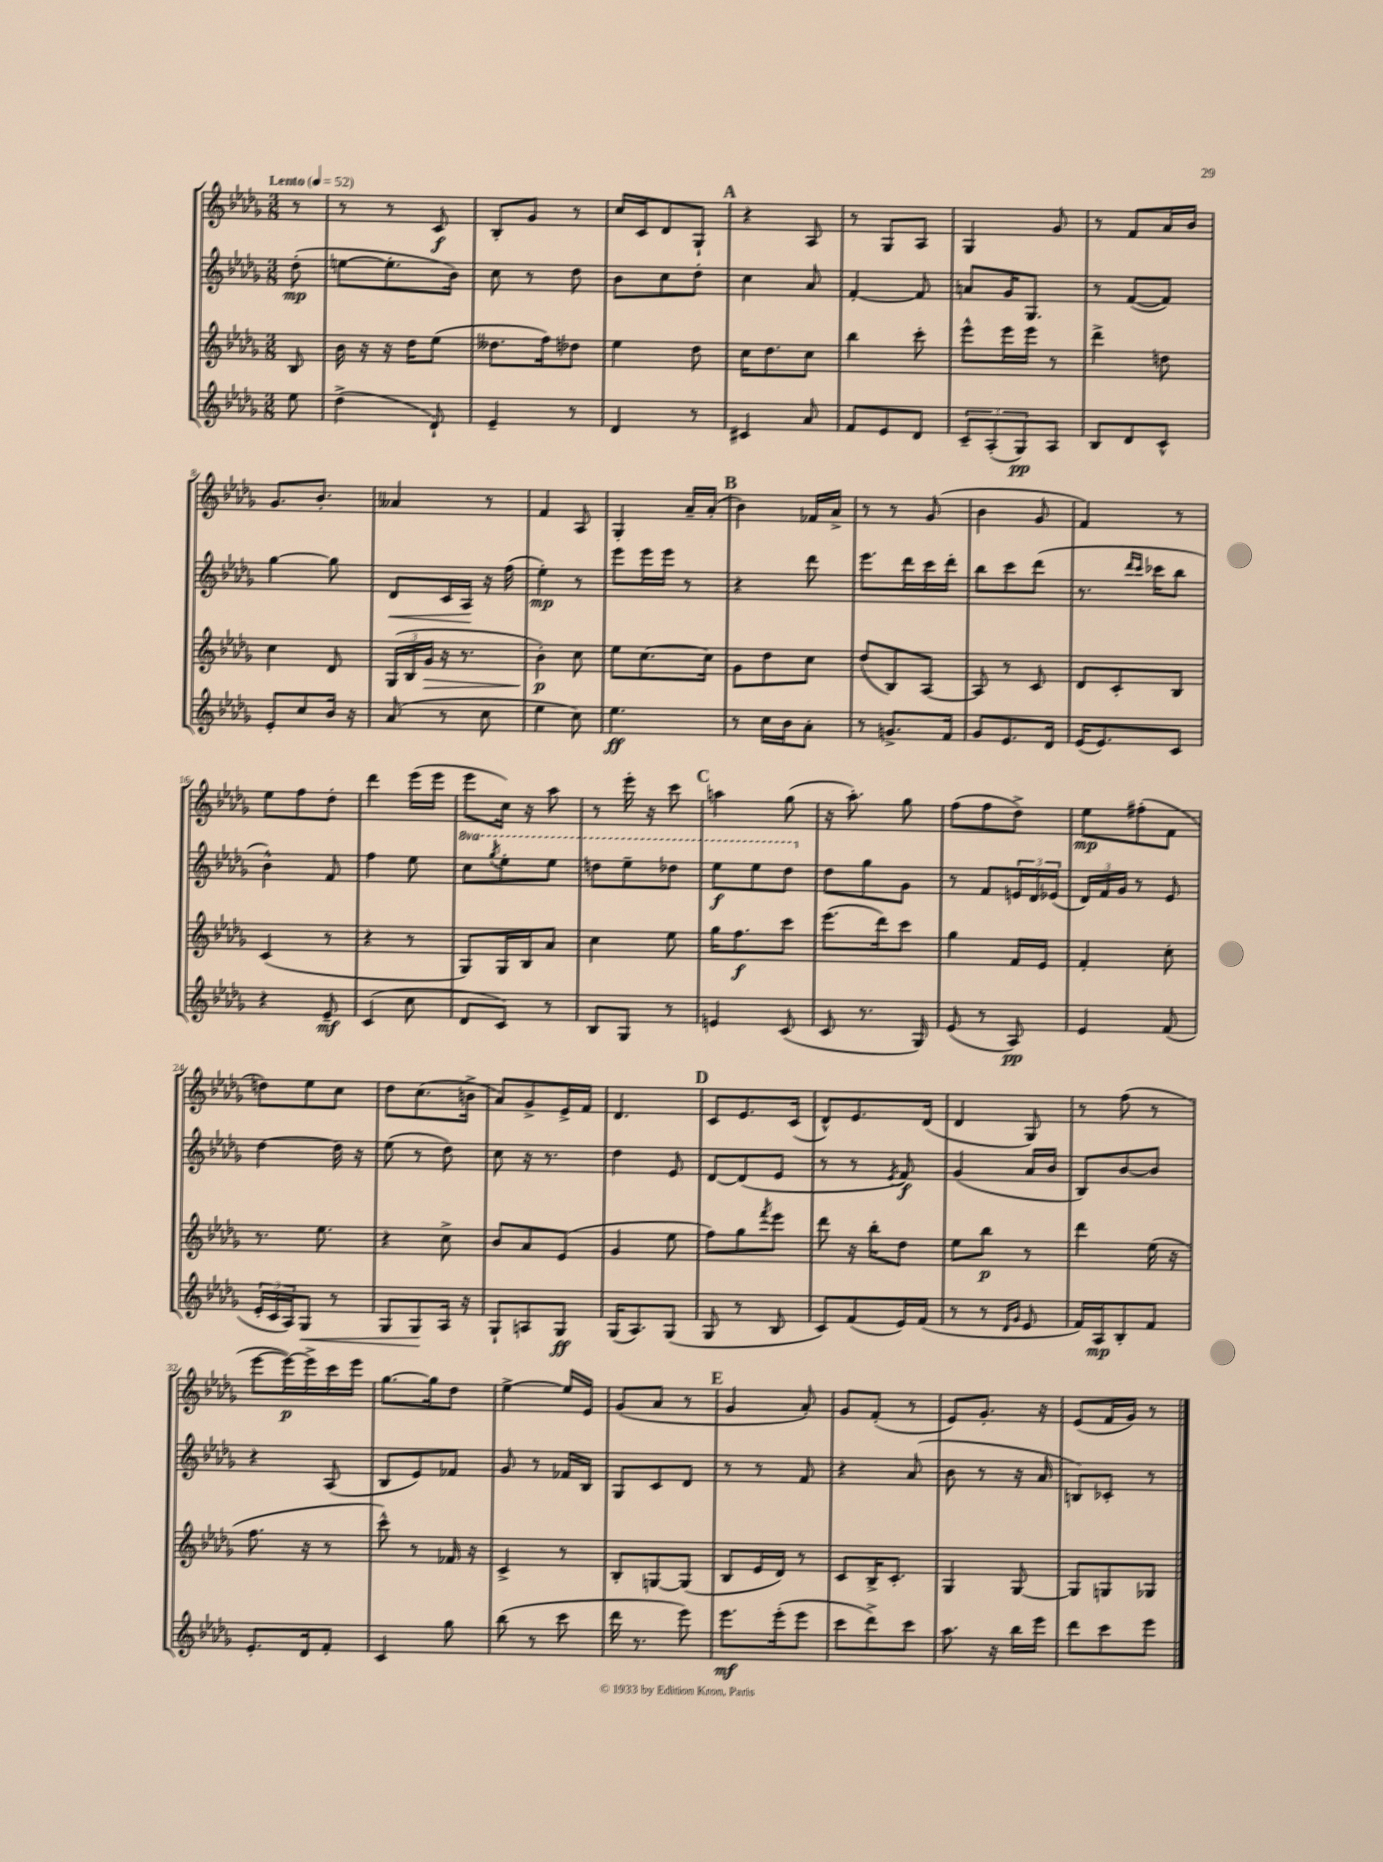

**kern	**kern	**kern	**kern
*staff4	*staff3	*staff2	*staff1
*clefG2	*clefG2	*clefG2	*clefG2
*k[b-e-a-d-g-]	*k[b-e-a-d-g-]	*k[b-e-a-d-g-]	*k[b-e-a-d-g-]
*M3/8	*M3/8	*M3/8	*M3/8
*MM52	*MM52	*MM52	*MM52
8ee-\	8B-/	(8dd-'\	8r
=	=	=	=
(4dd-^\	16b-\	[8ee\L	8r
.	16r	.	.
.	16r	8.ee'\]	8r
.	16dd-\LK	.	.
8d-`/)	(8ee-\J	.	8c/
.	.	16b-\Jk)	.
=	=	=	=
4e-~/	8.dd--\L	8cc\	8B-'/L
.	.	8r	8g-/J
.	16ff\k)	.	.
8r	8dd-\J	8dd-\	8r
=	=	=	=
4d-/	4ee-\	8b-\L	16cc/LL
.	.	.	16c/J
.	.	8cc\	8d-/
8r	8dd-\	8dd-'\J	8G-`/J
=	=	=	=
4c#/	16cc\LK	4cc\	4r
.	8.dd-\	.	.
8a-/	8cc\J	8a-/	8A-/
=	=	=	=
8f/L	4bb-\	[4f'/	8r
8e-/	.	.	8G-/L
8d-/J	8ccc'\	8f/]	8A-/J
=	=	=	=
12c~/L	8eee-^^\L	8a/L	4G-/
(12A-'/	.	.	.
.	16eee-\L	16g-/K	.
12G-/)	.	.	.
.	16eee-\JJ	8.G-/J	.
8A-/J	8r	.	8g-/
=	=	=	=
8B-/L	4ddd-^\	8r	8r
8d-/	.	([8f/L	8f/L
8c^^/J	8dd\	8f/]J)	16a-/L
.	.	.	16b-/JJ
=	=	=	=
8e-'/L	4cc\	[4gg-\	8.g-/L
8cc/	.	.	.
.	.	.	8.b-'/J
16b-/Jk	8d-/	8gg-\]	.
16r	.	.	.
=	=	=	=
(8a-/	(24G-/LL	8d-/L	4a--/
.	24B-/	.	.
.	24g-/JJ	.	.
8r	16r	16c/L	.
.	8.r	16A-/JJ	.
8cc\	.	16r	8r
.	.	(16ff\	.
=	=	=	=
4ee-\	4b-'\)	4ee-'\)	4f/
8cc\)	8cc\	8r	8A-/
=	=	=	=
4.ee-\	8ee-\L	8eee-\L	4G-'/
.	[8.cc\	16eee-\L	.
.	.	16eee-\JJ	.
.	.	8r	16a-~/LL
.	16cc\]Jk	.	(16a-'/JJ
=	=	=	=
8r	8g-\L	4r	4b-\)
16cc\LL	8dd-\	.	.
16b-\J	.	.	.
8a-'\J	8cc\J	8ddd-\	16f-/LL
.	.	.	16a-^/JJ
=	=	=	=
8r	(8dd-/L	8.eee-\L	8r
8.g^/L	8B-/)	.	8r
.	.	16ddd-\L	.
.	[8A-/J	16ccc\	(8g-/
16f/Jk	.	16ddd-'\JJ	.
=	=	=	=
8g-/L	8A-/]	8bb-\L	4b-\
8.e-/	8r	8ccc\	.
.	8c/	(8ddd-\J	8g-/
16d-/Jk	.	.	.
=	=	=	=
(16e-/LK	8d-/L	8.r	4f/)
8.e-/)	.	.	.
.	8c'/	.	.
.	.	16qqddd-/LL	.
.	.	16qqccc/JJ	.
.	.	16ccc-\LK	.
8c/J	8B-/J	8bb-\J	8r
=	=	=	=
4r	(4c/	4b-^^\)	8ee-\L
.	.	.	8ff\
8e-~/	8r	8f/	8dd-'\J
=	=	=	=
(4c/	4r	4ff\	4ddd-\
8cc\	8r	8ee-\	(16eee-\LL
.	.	.	16eee-\JJ
=	=	=	=
8d-/L	8G-/L)	8ccc\L	8eee-\L
.	.	8qggg-/	.
8c/J)	16G-/L	8eee-'\	16cc\Jk)
.	16B-/J	.	16r
8r	8a-/J	8eee-\J	8aa-\
=	=	=	=
8B-/L	4cc\	8ddd\L	8r
8G-/J	.	8eee-~\	16eee-'\
.	.	.	16r
8r	8ee-\	8ddd-\J	8ccc\
=	=	=	=
4e/	16gg-\LK	8eee-\L	4aa\
.	8.ff\	.	.
.	.	8eee-\	.
(8c/	8ccc\J	8ddd-\J	(8gg-\
=	=	=	=
8c/	(8.eee-\L	8dd-\L	16r
.	.	.	8.aa-'\)
8.r	.	8gg-\	.
.	16ddd-\k)	.	.
.	8ccc\J	8g-\J	8gg-\
16G-/)	.	.	.
=	=	=	=
(8e-/	4gg-\	8r	(8ff\L
8r	.	8f/L	8ff\
8A-/)	16f/LL	24e/L	8dd-^\J)
.	.	24d-/	.
.	16e-/JJ	.	.
.	.	(24e-/JJ	.
=	=	=	=
4e-/	4f'/	24d-/LL)	8ee-\L
.	.	24f/	.
.	.	24g-/JJ	.
.	.	8r	(8ff#'\
(8f/	8cc'\	8e-/	8f\J
=	=	=	=
24e-'/LL	8.r	[4dd-\	8dd\L)
24c/	.	.	.
24A-/J)	.	.	.
8G-/J	.	.	8ee-\
.	8.ee-\	.	.
8r	.	16dd-\]	8cc\J
.	.	16r	.
=	=	=	=
8G-/L	4r	(8ee-\	8dd-\L
8G-/	.	8r	(8.cc\
16A-/Jk	8cc^\	8dd-\)	.
16r	.	.	16b^\Jk
=	=	=	=
8G-`/L	8b-/L	8cc\	8a-/L)
8A/	8a-/	16r	8g-^/
.	.	8.r	.
8G-/J	(8e-/J	.	16e-^/L
.	.	.	16f/JJ
=	=	=	=
(16G-/LK	4g-/	4dd-\	4.d-/
8.A-/)	.	.	.
(8G-/J	8ee-\	8e-/	.
=	=	=	=
8G-/	8ff\L)	[8d-/L	8c/L
8r	8gg-\	(8d-/]	8.e-/
.	8qfff/	.	.
8B-/	8eee-\J	8e-/J	.
.	.	.	(16c/Jk
=	=	=	=
8c/L)	8ddd-\	8r	8d-^^/L)
(8f/	16r	8r	8.e-/
.	16bb-'\LK	.	.
.	.	8qe-/	.
16e-/L)	8dd-\J	8f/)	.
(16f/JJ	.	.	(16d-/Jk
=	=	=	=
8r	8ee-\L	(4g-/	4d-/
8r	8bb-\J	.	.
16qqd-/LL	.	.	.
16qqg-/JJ	.	.	.
8e-/	8r	16a-/LL	8G-/)
.	.	16b-/JJ	.
=	=	=	=
16f/LL)	4ddd-\	8B-/L)	8r
16A-/J	.	.	.
8B-'/	.	[8b-/	(8ff\
8f/J	(16ee-\	8b-/]J	8r
.	16r	.	.
=	=	=	=
8.e-'/L	8.ff\	4r	[8eee-\L
.	.	.	16eee-\_L)
16d-/k	16r	.	16eee-^\]
8f'/J	8r	(8A-/	16ccc\
.	.	.	16eee-\JJ
=	=	=	=
4c/	8ccc^^\)	8B-/L	[8.gg-\L
.	8r	8e-/)	.
.	.	.	16gg-\]k
8gg-\	16f-/	8f-/J	8dd-\J
.	16r	.	.
=	=	=	=
(8bb-\	4c^/	8g-/	[4ee-^\
8r	.	8r	.
8ccc\	8r	16f-/LL	16ee-/]LL
.	.	16B-/JJ	16e-/JJ
=	=	=	=
16ddd-\	8B-'/L	8G-/L	(8g-/L
8.r	.	.	.
.	[8G/	8c/	8a-/J
8eee-\)	(8G/]J	8d-/J	8r
=	=	=	=
8.eee-\L	8B-/L	8r	4g-/
.	16e-/L	8r	.
(16eee-'\k	16d-/JJ)	.	.
8eee-\J	8r	8f/	8a-'/)
=	=	=	=
8ccc\L	8c/L	4r	8g-/L
8ddd-^\)	16B-^/K	.	(8f'/J
.	8.c'/J	.	.
8ccc\J	.	(8a-/	8r
=	=	=	=
8.aa-\	4G-/	8b-\	8e-/L)
.	.	8r	8.g-'/J
16r	.	.	.
16bb-\LL	[8G-/	16r	.
16eee-\JJ	.	16a-/	16r
=	=	=	=
8ddd-\L	8G-/]L	8B/L)	(8e-/L
8ccc\	8G/	8c-'/J	16f/L
.	.	.	16g-/JJ)
8eee-\J	8G-/J	8r	8r
==	==	==	==
*-	*-	*-	*-
